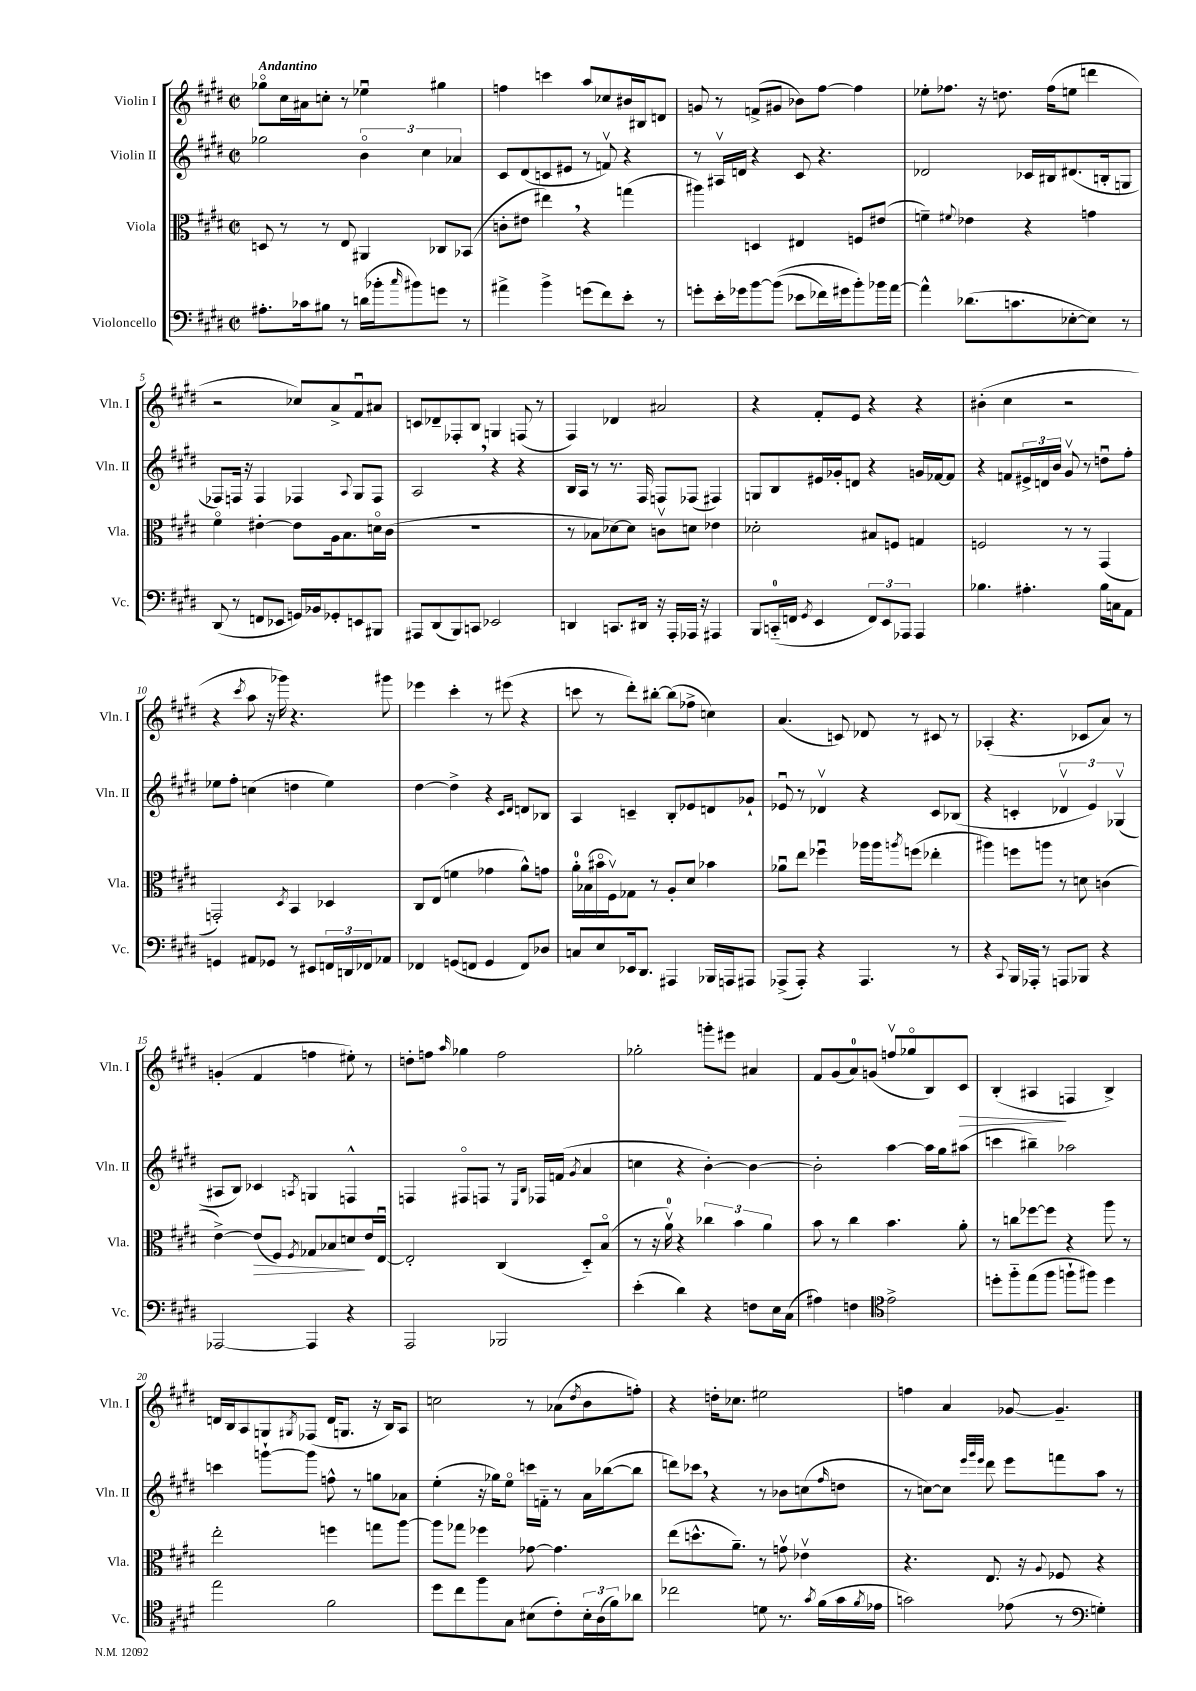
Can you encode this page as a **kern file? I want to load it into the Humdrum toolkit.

**kern	**kern	**kern	**kern
*staff4	*staff3	*staff2	*staff1
*clefF4	*clefC3	*clefG2	*clefG2
*k[f#c#g#d#]	*k[f#c#g#d#]	*k[f#c#g#d#]	*k[f#c#g#d#]
*M2/2	*M2/2	*M2/2	*M2/2
*met(c|)	*met(c|)	*met(c|)	*met(c|)
8.A#'\L	8D/	2gg-\	8gg-o\L
.	8r	.	16cc#\L
16c-\k	.	.	16a#\J
8B#\J	8r	.	8cc'\J
8r	8E/	.	8r
(16d\LL	4AA#/	6bo\	4ee-u\
16b-'\J	.	.	.
16qqcc#/	.	.	.
8b#\)	.	.	.
.	.	6cc#\	.
8g\J	8C-/L	.	4gg#\
.	.	6a-/	.
8r	(8BB-/J	.	.
=	=	=	=
4a#^\	8c'\L	8c#/L	4ff\
.	8e#\J	(8d#/	.
4b^\	4ee#\)	8c/	4ccc\
.	.	8e#/J	.
(8g\L	4r	8r	8aa/L
8f#\)	.	8fv/)	8cc-/
8e'\J	(4gg\	4r	16b#/L
.	.	.	16B#/J
8r	.	.	8d/J
=	=	=	=
8g'\L	4aa#\)	8r	8g/
16e'\L	.	16A#v/LL	8r
16g-\J	.	16d/JJ	.
[8b\	4D/	4r	(8f^/L
&((8b\]J	.	.	8g#/J
8e-\L	4E#/	8c#/	8b-\L)
16f-\L)	.	4.r	[8ff#\J
16g#\J	.	.	.
8b'\&)	8F/L	.	4ff#\]
16b-\L	(8e#/J	.	.
[16a\JJ	.	.	.
=	=	=	=
4a^^\]	4f~\)	2d-/	8ee-'\L
.	.	.	8.ff-\J
.	8qqf#/	.	.
(8.d-\L	4e-\	.	.
.	.	.	16r
.	.	.	8.dd\
8.c\	.	.	.
.	4r	16c-/LL	.
.	.	16B#/J	(16ff-\LK
[8E-'\	.	(8.d#/	8ee\J
8E-\]J)	4g\	.	4ddd\
.	.	16B'/k	.
8r	.	8G/J	.
=	=	=	=
(8DD#/	4f#o\	8F-/L)	2r
8r	.	16F/Jk	.
.	.	16r	.
8FF/L	[4e#'\	4F/	.
8EE-/J	.	.	.
16GG/LL)	8e#\]L	4F-/	8cc-/L)
16BB-/J	.	.	.
8GG-'/	16A\k	.	8a^/
.	8.B\	.	.
.	.	8qqA/	.
8EE/	.	8G#/L	8f#u/
8BBB#/J	16do\L	8F-/J	8a#/J
.	(16c#\JJ	.	.
=	=	=	=
8AAA#/L	1r	2A/	8c/L
(8DD#/	.	.	8d-~/
8BBB/)	.	.	8F-'/
8CC/J	.	.	8B/J
2EE-/	.	4r	4G/
.	.	4r	(8F/
.	.	.	8r
=	=	=	=
4DD/	8r	16B/LL	4F#/)
.	.	16A/JJ	.
.	8B-\L	8r	.
8.CC/L	[8d-\)	8.r	4d-/
.	8d-\]J	.	.
16DD#/Jk	.	16F#/	.
16r	8cv\L	8F/L	2a#/
16AAA'/LL	.	.	.
16AAA-/JJ	8d\J	(8F-/J	.
16r	.	.	.
4AAA#/	4e-\	4F#/)	.
=	=	=	=
8BBB/L	2d-'\	8G/L	4r
(16CC'~/L	.	8B/	.
16FF/JJ	.	.	.
8qGG#/	.	.	.
4EE/	.	16e#/L	8f#'/L
.	.	16g-'/J	.
.	.	8d/J	8e/J
12FF/L)	8B#/L	4r	4r
12EE/	.	.	.
.	8F/J	.	.
12AAA-/J	.	.	.
4AAA-/	4G/	16g/LL	4r
.	.	[16f-/J	.
.	.	8f-/]J	.
=	=	=	=
4.B-\	2F/	4r	(4b#'\
.	.	8f/L	4cc#\
4.A#'\	.	24e#^/L	.
.	.	24d/	.
.	.	24b/JJ	.
.	8r	8g#v/	2r
.	8r	8r	.
16B-\LL	(4GG#/	8ddu\L	.
16C\J	.	.	.
8AA\J	.	8ff#'\J	.
=	=	=	=
4GG/	2GG'/)	8ee-\L	4r
.	.	8ff#'\J	.
.	.	.	8qccc#/
8AA#/L	.	(4cc\	8aa\
8GG-/J	.	.	16r
.	.	.	16ggg-\)
.	8qD#/	.	.
8r	4BB/	4dd\	4.r
8EE#/L	.	.	.
24FF/L	4D-/	4ee-\)	.
24DD/	.	.	.
24FF-/J	.	.	.
8AA-/J	.	.	8ggg#\
=	=	=	=
4FF-/	8C#/L	[4dd#\	4eee-\
.	(8E/J	.	.
(8GG/L	4f\	4dd#^\]	4ccc#'\
8FF/J	.	.	.
4GG/	4g-\	4r	8r
.	.	.	(8eee#\
.	.	16qqc#/LL	.
.	.	16qqd#/JJ	.
8FF/L)	8a^^\L)	8d/L	4r
8D-/J	8g\J	8B-/J	.
=	=	=	=
8C/L	16a'\LL	4A/	8ccc\
.	(16B-\	.	.
8E/	16b#o\	.	8r
.	16F#v\J)	.	.
16EE-/k	8G-\J	4c~/	8ddd#'\L)
8.DD#/J	.	.	.
.	8r	.	[8bb#'\J
4AAA#/	8A'/L	8B'/L	(8bb#\]L
.	8d#/J	8e-/	8ff-^\J
16BBB-/LL	4b-\	8d/	4cc\)
16AAA/J	.	.	.
8AAA#/J	.	8g-`/J	.
=	=	=	=
(8AAA-^/L	8a-u\L	8e-u/	(4.a/
8AAA-'/J)	8ee\J	8r	.
4r	4ff-u\	4d-v/	.
.	.	.	8c/)
4.AAA-/	16aa-\LL	4r	8d-/
.	16aa-\J	.	.
.	8qaa/	.	.
.	(8ff\J	.	8r
.	4ee-'\	8c#/L	8c#/
8r	.	(8B-/J	8r
=	=	=	=
4r	4aa#\)	4r	(4A-'/
8qqCC#/	.	.	.
16BBB/LL	8ff\L	4c'/	4.r
16AAA-'/JJ	.	.	.
8r	8aa\J	.	.
8AAA/L	8r	6d-v/	.
8BBB-/J	8d\	.	8c-/L
.	.	6e/)	.
4r	(4c\	.	8a/J)
.	.	(6G-v/	.
.	.	.	8r
=	=	=	=
[2AAA-/	[4e^\)	8A#/L	(4g'/
.	.	8B/J)	.
.	(8e/]L	4c-/	4f#/
.	8F#/J)	.	.
.	8qF#/	8qA/	.
4AAA-/]	8G-/L	4G/	4ff\
.	8B-/	.	.
4r	8d/	4F^^/	8ee#'\)
.	16e/L	.	8r
.	[16Eu/JJ	.	.
=	=	=	=
2AAA/	2E'/]	4F/	8dd'\L
.	.	.	8ff\J
.	.	.	16qqaa/
.	.	8F#o/L	4gg-\
.	.	8F/J	.
2BBB-/	(4C#/	8r	2ff\
.	.	16qqE/LL	.
.	.	16qqB/JJ	.
.	.	16F-/LL	.
.	.	(16f/JJ	.
.	.	8qg#/	.
.	8D#'~/L)	4a/	.
.	(8Bo/J	.	.
=	=	=	=
(4e'\	8r	4cc\	2gg-'\
.	16r	.	.
.	16av\)	.	.
4d#\)	4r	4r	.
4r	6cc-\	[4b'\)	8ggg'\L
.	.	.	8eee#\J
.	6b\	.	.
8F\L	.	4b\_	4a#/
.	6a\	.	.
16E\L	.	.	.
(16C#\JJ	.	.	.
=	=	=	=
4A#\)	8b\	2b'\]	8f#/L
.	8r	.	(8g#/
4F\	4cc#\	.	8a/)
.	.	.	(8g/J
*clefC4	*	*	*
2e^\	4.b\	[4aa\	8ffv/L
.	.	.	8gg-o/
.	.	16aa\]LL	8B/)
.	.	16gg#\J	.
.	8a'\	(8aa#\J	8c#/J
=	=	=	=
8dd'\L	8r	4ccc\	(4B'/
8ff#'~\	8cc\L	.	.
(8ee\	[8ff-\	4bb#~\)	4A#/
8ff#\J	8ff-\]J	.	.
8ff`\L	4r	2aa-\	4F/
8ff#\J)	.	.	.
4dd\	8aa\	.	4B^/)
.	8r	.	.
=	=	=	=
2ee\	2ee'\	4ccc\	16d/LL
.	.	.	16B/J
.	.	.	8A/
.	.	[8ggg`\L	8G/
.	.	.	8qG#/
.	.	8ggg\]J	(8F-/J
2f#\	4ff\	8ff^^\	16d/LK
.	.	.	8.G/J
.	.	8r	.
.	8gg\L	8gg\L	16r
.	.	.	16B/LK)
.	[8aa\J	8a-\J	8A/J
=	=	=	=
8dd#\L	8aa\]L	(4ee'\	2cc\
8cc#\	8gg-\J	.	.
8ff#\	4ff-\	16r	.
.	.	16gg-\LK)	.
8G#\J	.	8eeo\J	.
(8B#\L	[8g-\	16ccc\LL	8r
.	.	16f'~\JJ	.
8c#'\)	4.g-\]	8r	(8a-\L
.	.	.	8qdd#/
24B#'\L	.	16a\LL	8b\
(24A\	.	.	.
.	.	([16bb-\J	.
24f#\J)	.	.	.
8a-\J	.	8bb-\]J	8ff'\J)
=	=	=	=
2cc-\	(8ee\L	8ddd\L)	4r
.	8.dd^^\	8ccc-\J	.
.	.	4r	16dd'\LK
.	8.a~\J)	.	8.cc-\J
8d\	8r	8r	2ee#\
8.r	8gv\	8b-\L	.
.	4e-v\	(8cc\	.
8qg#/	.	.	.
(16f#\LL	.	.	.
.	.	16qqff#/	.
16g#\	.	8dd\J	.
8qf#/	.	.	.
16e-\JJ	.	.	.
=	=	=	=
2g\)	4.r	8r	4ff\
.	.	[8cc\L)	.
.	.	8cc\]J	4a/
.	.	32qqeee/LLL	.
.	.	32qqggg#/	.
.	.	32qqeee/JJJ	.
.	8.E/	8ddd#\	.
(8e-\	.	8eee\L	[8g-/
.	16r	.	.
.	8qqA/	.	.
8r	8F-/	8fff\	4.g-~/]
*clefF4	*	*	*
4G'\)	4r	8aa\J	.
.	.	8r	.
==	==	==	==
*-	*-	*-	*-
